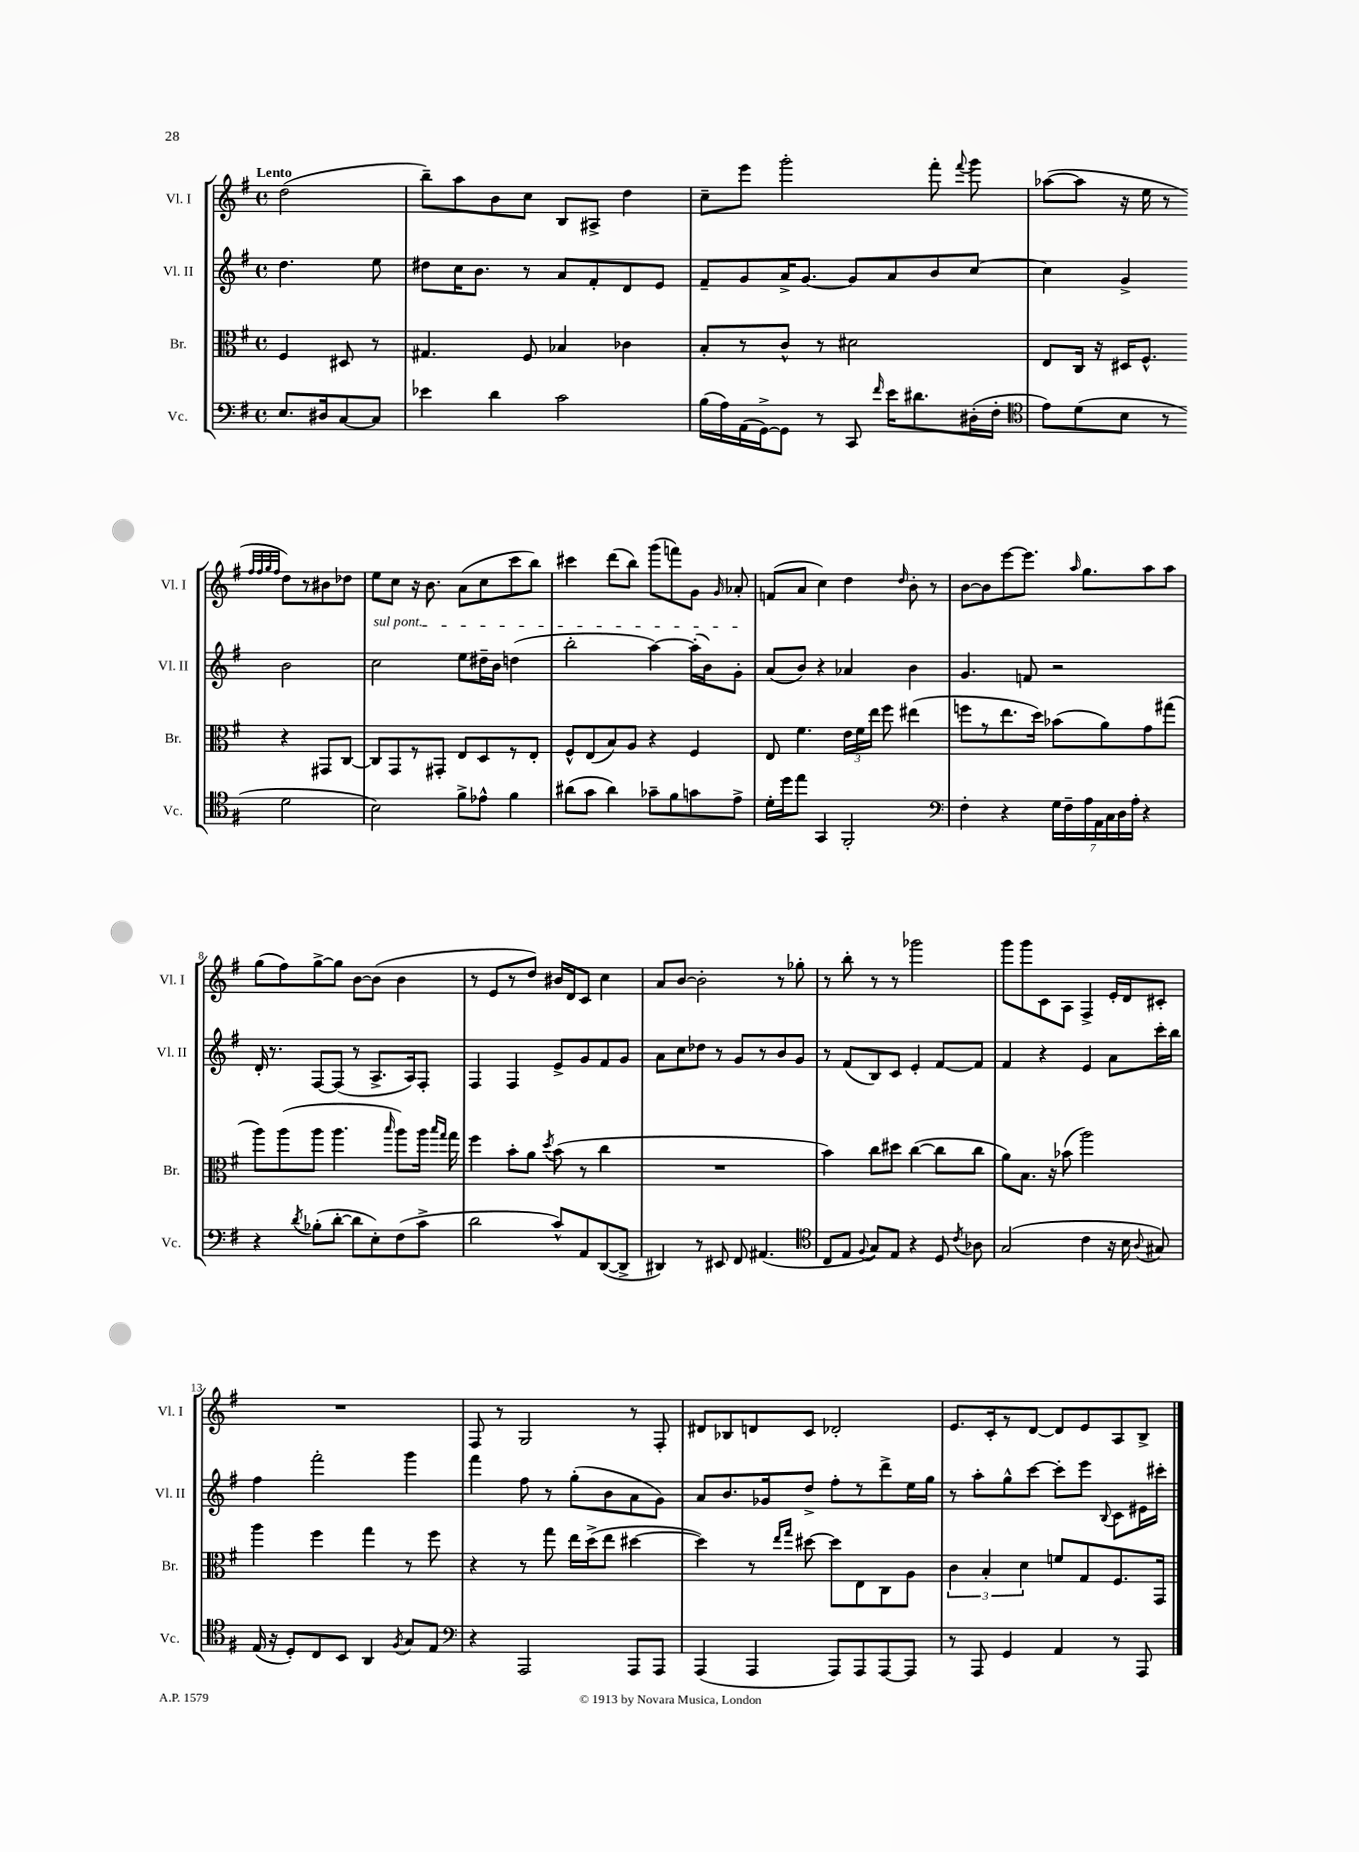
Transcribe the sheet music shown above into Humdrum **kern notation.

**kern	**kern	**kern	**kern
*staff4	*staff3	*staff2	*staff1
*clefF4	*clefC3	*clefG2	*clefG2
*k[f#]	*k[f#]	*k[f#]	*k[f#]
*M4/4	*M4/4	*M4/4	*M4/4
*met(c)	*met(c)	*met(c)	*met(c)
8.E	4F#	4.dd	(2dd
16D#	.	.	.
[8C	8D#	.	.
8C]	8r	8ee	.
=	=	=	=
4e-	4.G#	8dd#	8bb~)
.	.	16cc	8aa
.	.	8.b	.
4d	.	.	8b
.	8F#	8r	8cc
2c	4B-	8a	8B
.	.	8f#'	8A#^
.	4c-	8d	4dd
.	.	8e	.
=	=	=	=
(16B	8B'	8f#~	8cc~
16A)	.	.	.
(16AA	8r	8g	8eee
[16GG^)	.	.	.
8GG]	8c^^	16a^	2ggg'
.	.	[8.g	.
8r	8r	.	.
8CC	2d#	8g]	.
16qqf#	.	.	.
16e	.	8a	.
8.d#	.	.	.
.	.	8b	8fff#'
.	.	.	8qqfff#
(16D#'	.	[8cc	8ggg
16F#'	.	.	.
=	=	=	=
*clefC4	*	*	*
8e)	8E	4cc]	([8aa-
(8d	16C	.	8aa-]
.	16r	.	.
8B	16D#	4g^	16r
.	8.F#^^	.	16ee
8r	.	.	8r
.	.	.	32qqff#
.	.	.	32qqff#
.	.	.	32qqgg
.	.	.	32qqff#
2d	4r	2b	8dd)
.	.	.	8r
.	8GG#	.	8b#
.	[8C	.	8dd-
=	=	=	=
2B)	8C]	2cc	8ee
.	8GG	.	8cc
.	8r	.	16r
.	.	.	8.b
.	8GG#'	.	.
8f#^	8E	8ee	(8a
8e-^^	8D	16dd#~	8cc
.	.	16b	.
4f#	8r	(4dd	8ccc
.	8E'	.	8bb)
=	=	=	=
(8a#	8F#^^	2bb'	4ccc#
8g	(8E	.	.
4a#)	8B)	.	(8ddd
.	8A	.	8bb)
8g-~	4r	[4aa)	(8ggg
8f#	.	.	8fff)
8g	4F#	(16aa']	8g
.	.	16b)	.
.	.	.	16qqg
8e^	.	8g'	8a-'
=	=	=	=
16d'	8E	(8a	(8f
16dd	.	.	.
8ee	4.f#	8b)	8a
4GG	.	4r	4cc)
2FF#'	24e	4a-	4dd
.	24f#	.	.
.	24ee	.	.
.	8ff#	.	.
.	.	.	16qqdd
.	(4ee#	4b	8b'
.	.	.	8r
=	=	=	=
*clefF4	*	*	*
4F#'	8ff	4.g	[8b
.	8r	.	8b]
4r	8.ee	.	[8eee
.	.	8f	8.eee]
.	16dd)	.	.
28G	(8b-	2r	.
28F#~	.	.	.
.	.	.	16qqaa
.	.	.	8.gg
28A	.	.	.
28AA	.	.	.
.	8a)	.	.
28C	.	.	.
28D	.	.	.
28A'	.	.	.
4r	8g	.	8aa
.	(8gg#	.	8aa
=	=	=	=
4r	8aa)	16d'	(8gg
.	.	8.r	.
.	(8aa	.	8ff#)
8qd	.	.	.
(8B-'	8aa	[8F#	[8gg^
[8d'	4.aa	(8F#]	8gg]
8d]	.	8r	[8b
8E')	.	8.A^	(8b]
.	16qqbb	.	.
(8F#	8aa)	.	4b
.	.	16A)	.
8c^	16aa	8F#'	.
.	16qqbb	.	.
.	16qqgg	.	.
.	16gg	.	.
=	=	=	=
2d	4ff#	4F#	8r
.	.	.	8e
.	8b'	4F#	8r
.	8a	.	8dd)
.	8qdd	.	.
8c^^)	(8b	8e^	16b#
.	.	.	16d
8AA	8r	8g	8c
([8DD	4cc	8f#	4cc
8DD^]	.	8g	.
=	=	=	=
4DD#)	1r	8a	8a
.	.	8cc	[8b
8r	.	8dd-	2b']
8EE#	.	8r	.
8FF#	.	8g	.
(4.AA#	.	8r	.
.	.	8b	8r
.	.	8g	8gg-'
=	=	=	=
*clefC4	*	*	*
8C	4b)	8r	8r
8E	.	(8f#	8bb'
8qqF#	.	.	.
8G)	8cc	8B)	8r
8E	8dd#	8c	8r
4r	([4cc	4e'	2ggg-
8D	8cc]	[8f#	.
8qc	.	.	.
8A-	8cc	8f#]	.
=	=	=	=
(2G	8a)	4f#	8ggg
.	8.B	.	8ggg
.	.	4r	8c
.	16r	.	.
.	(8b-	.	8A
4c	2aa)	4e	4F#^
16r	.	8a	16e'
16B	.	.	16d
8qqA	.	.	.
8G#)	.	16ccc'	8c#'
.	.	16bb	.
=	=	=	=
(16E	4aa	4ff#	1r
16r	.	.	.
8D')	.	.	.
8C	4ff#	2fff#'	.
8BB	.	.	.
4AA	4gg	.	.
8qF#	.	.	.
8G	8r	4ggg	.
8E	8ff#	.	.
=	=	=	=
*clefF4	*	*	*
4r	4r	4fff#	8F#
.	.	.	8r
2AAA	8r	8ff#	2G
.	8gg	8r	.
.	16ee	(8gg'	.
.	(16dd^	.	.
.	8ee	8b	.
8AAA	[4dd#	8a	8r
8AAA	.	8g)	8F#'
=	=	=	=
(4AAA	4dd#])	8a	8d#
.	.	8.b	8B-
4AAA	8r	.	8d
.	.	16g-	.
.	16qqee	.	.
.	16qqgg	.	.
.	[8dd#	8dd^	8c
8AAA)	8dd#]	8ff#'	2d-'
8AAA	8E	8r	.
[8AAA	8C	8ddd^	.
8AAA]	8A	16ee	.
.	.	16gg	.
=	=	=	=
8r	6c	8r	8.e
8AAA	.	8aa'	.
.	6B'	.	.
.	.	.	16c'
4GG	.	8gg^^	8r
.	6d	.	.
.	.	[8ccc	[8d
4AA	8f	8ccc']	8d]
.	8G	8eee	8e
.	.	8qqB	.
8r	8.F#	8c	8A
8AAA	.	16e#	8B^
.	16GG	16ccc#'	.
==	==	==	==
*-	*-	*-	*-
